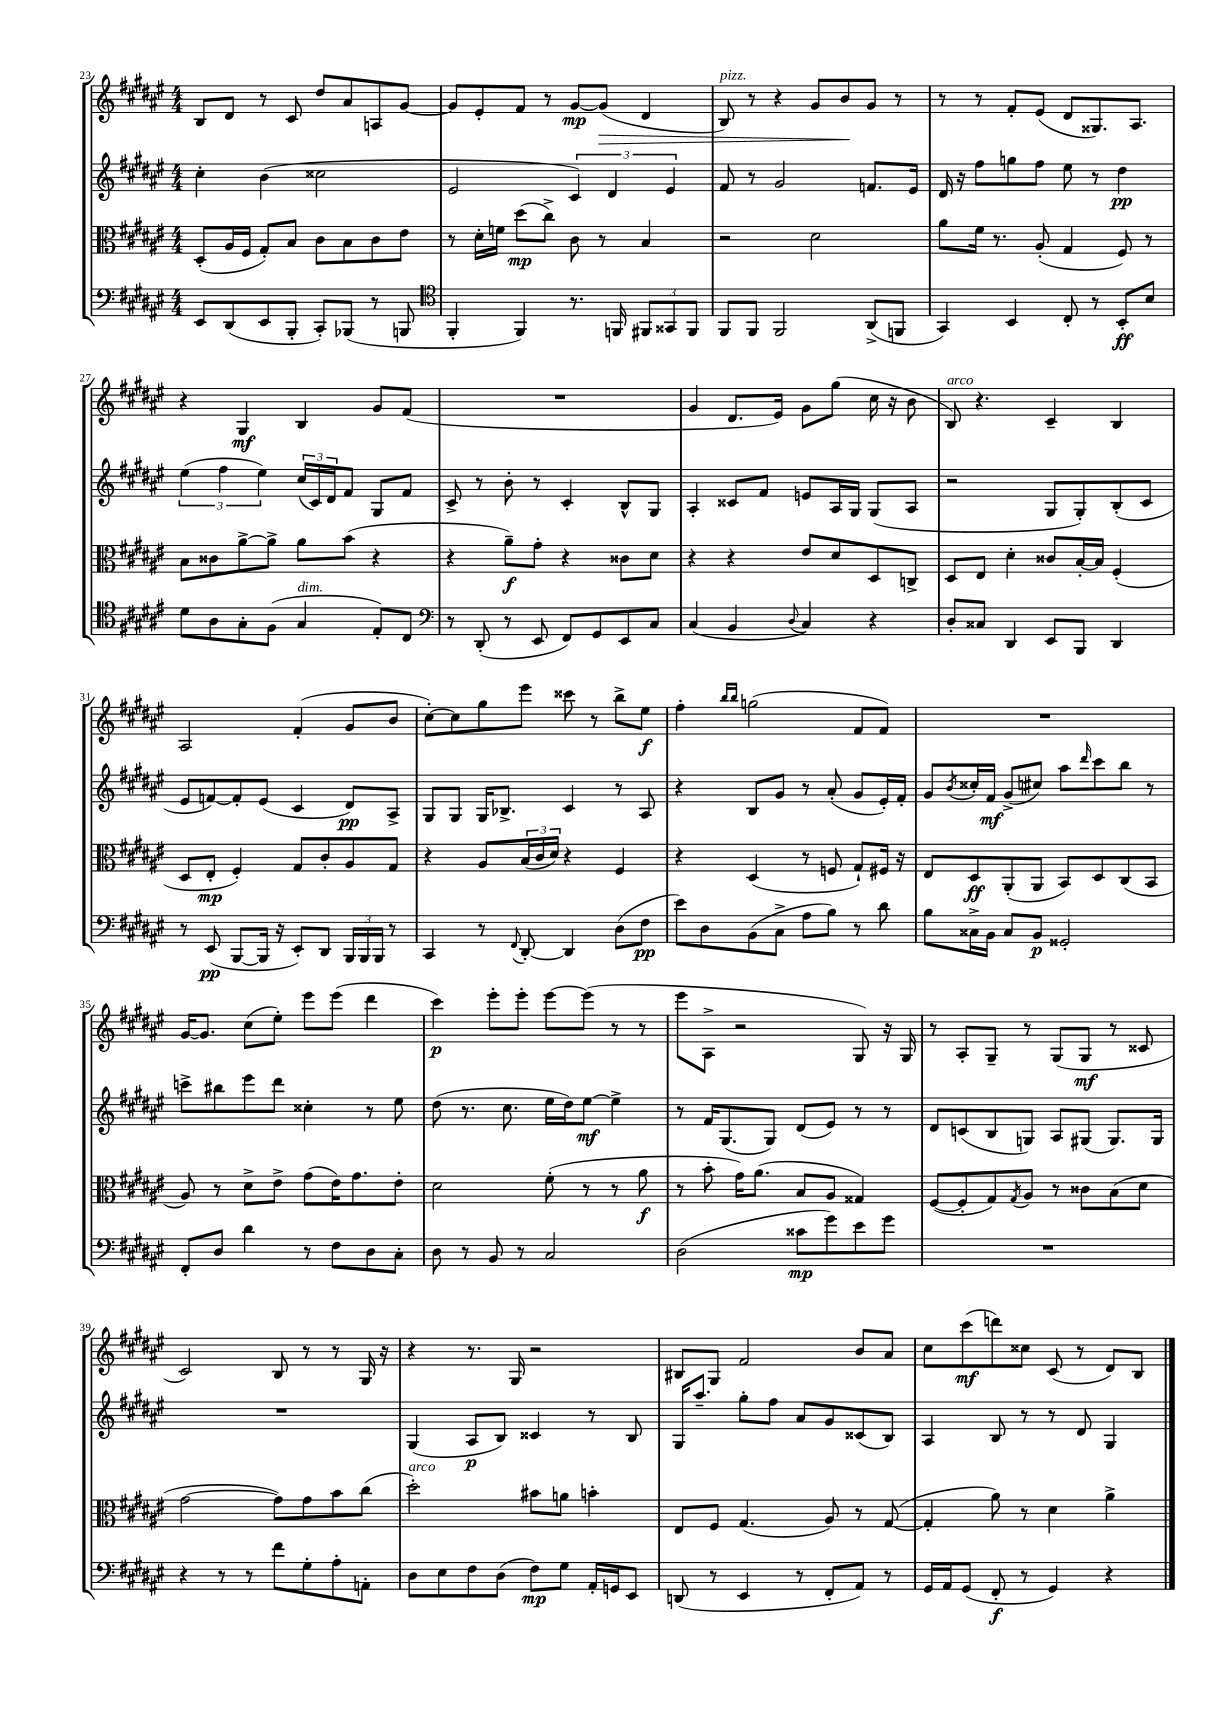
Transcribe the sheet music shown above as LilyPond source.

<<
\new StaffGroup <<
\new Staff = "s0" {
    \clef treble \key fis \major \numericTimeSignature \time 4/4
    b8 dis'8 r8 cis'8 dis''8 ais'8 a8 gis'8~ |
    gis'8 eis'8-. fis'8 r8 gis'8~\mp gis'8\>( dis'4 |
    b8^\markup { \italic "pizz." }) r8 r4 gis'8 b'8\! gis'8 r8 |
    r8 r8 fis'8-. eis'8( dis'8 gisis8.) ais8. |
    r4 gis4\mf b4 gis'8 fis'8( |
    R1 |
    gis'4 dis'8. eis'16) gis'8 gis''8( cis''16 r16 b'8 |
    b8^\markup { \italic "arco" }) r4. cis'4-- b4 |
    ais2 fis'4-.( gis'8 b'8 |
    cis''8~-.) cis''8 gis''8 eis'''8 cisis'''8 r8 b''8-> eis''8\f |
    fis''4-. \grace { b''16 b''16 } g''2( fis'8 fis'8) |
    R1 |
    gis'16~ gis'8. cis''8( eis''8-.) eis'''8 eis'''8( dis'''4 |
    cis'''4\p) eis'''8-. eis'''8-. eis'''8~ eis'''8( r8 r8 |
    eis'''8 ais8-> r2 gis8) r16 gis16 |
    r8 ais8-. gis8-- r8 gis8( gis8\mf r8 cisis'8 |
    cis'2) b8 r8 r8 gis16 r16 |
    r4 r8. gis16 r2 |
    bis8 gis8 fis'2 b'8 ais'8 |
    cis''8 cis'''8\mf( d'''8) cisis''8 cis'8( r8 dis'8) b8 \bar "|." |
}
\new Staff = "s1" {
    \clef treble \key fis \major \numericTimeSignature \time 4/4
    cis''4-. b'4( cisis''2 |
    eis'2 \tuplet 3/2 { cis'4) dis'4 eis'4 } |
    fis'8 r8 gis'2 f'8. eis'16 |
    dis'16 r16 fis''8 g''8 fis''8 eis''8 r8 dis''4\pp |
    \tuplet 3/2 { eis''4( fis''4 eis''4) } \tuplet 3/2 { cis''16( cis'16) dis'16 } fis'8 gis8 fis'8 |
    cis'8-> r8 b'8-. r8 cis'4-. b8-^ gis8 |
    ais4-. cisis'8 fis'8 e'8 ais16 gis16 gis8( ais8 |
    r2 gis8 gis8-.) b8-.( cis'8 |
    eis'8 f'8~) f'8-. eis'8( cis'4 dis'8\pp) ais8-> |
    gis8 gis8 gis16 bes8.-> cis'4 r8 ais8 |
    r4 b8 gis'8 r8 ais'8-.( gis'8 eis'16-.) fis'16-. |
    gis'8 \acciaccatura { b'8 } cisis''16-. fis'16\mf gis'8->( cis''8) ais''8 \grace { dis'''16 } cis'''8 b''8 r8 |
    c'''8-> bis''8 eis'''8 dis'''8 cisis''4-. r8 eis''8 |
    dis''8( r8. cis''8. eis''16 dis''16) eis''8~\mf eis''4-> |
    r8 fis'16 gis8.( gis8) dis'8( eis'8) r8 r8 |
    dis'8 c'8( b8 g8) ais8 gis8( gis8.) gis16 |
    R1 |
    gis4( ais8\p b8) cisis'4 r8 b8 |
    gis16 ais''8.-- gis''8-. fis''8 ais'8 gis'8 cisis'8( b8) |
    ais4 b8 r8 r8 dis'8 gis4 \bar "|." |
}
\new Staff = "s2" {
    \clef alto \key fis \major \numericTimeSignature \time 4/4
    dis8-.( ais16 fis16 gis8-.) b8 cis'8 b8 cis'8 eis'8 |
    r8 dis'16-. f'16 dis''8\mp( cis''8->) cis'8 r8 b4 |
    r2 dis'2 |
    ais'8 fis'16 r8. ais8-.( gis4 fis8) r8 |
    b8 cisis'8 ais'8~-> ais'8-> ais'8 b'8( r4 |
    r4 ais'8--\f) gis'8-. r4 cisis'8 dis'8 |
    r4 r4 eis'8 dis'8 dis8 c8-> |
    dis8 eis8 dis'4-. cisis'8 b16~-. b16 fis4-.( |
    dis8 eis8-.\mp fis4-.) gis8 cis'8-. ais8 gis8 |
    r4 ais8 \tuplet 3/2 { b16( cis'16 dis'16) } r4 fis4 |
    r4 dis4( r8 f8 gis8-!) fis16 r16 |
    eis8 dis8\ff ais,8-.( ais,8 b,8) dis8 cis8( b,8 |
    ais8) r8 dis'8-> eis'8-> gis'8( eis'16) gis'8. eis'8-. |
    dis'2 fis'8-.( r8 r8 ais'8\f |
    r8 b'8-. gis'16) ais'8.( b8 ais8 gisis4) |
    fis8~( fis8-. gis8) \acciaccatura { gis8 } ais8 r8 cisis'8 b8( dis'8 |
    gis'2~ gis'8) gis'8 b'8 cis''8( |
    dis''2-.^\markup { \italic "arco" }) bis'8 a'8 b'4-. |
    eis8 fis8 gis4.( ais8) r8 gis8~( |
    gis4-. ais'8) r8 dis'4 ais'4-> \bar "|." |
}
\new Staff = "s3" {
    \clef bass \key fis \major \numericTimeSignature \time 4/4
    eis,8 dis,8( eis,8 b,,8-. cis,8-.) bes,,8( r8 b,,8 |
    \clef tenor fis,4-. fis,4) r8. f,16 \tuplet 3/2 { fis,8 gisis,8 fis,8 } |
    fis,8 fis,8 fis,2 ais,8->( f,8 |
    gis,4) b,4 cis8-. r8 b,8-.\ff b8 |
    dis'8 ais8 gis8-. fis8( gis4^\markup { \italic "dim." } eis8-.) cis8 |
    \clef bass r8 dis,8-.( r8 eis,8 fis,8) gis,8 eis,8 cis8 |
    cis4( b,4 \appoggiatura { dis8 } cis4) r4 |
    dis8-. cisis8 dis,4 eis,8 b,,8 dis,4 |
    r8 eis,8\pp( b,,8~ b,,16 r16 eis,8-.) dis,8 \tuplet 3/2 { b,,16 b,,16 b,,16 } r8 |
    cis,4 r8 \appoggiatura { fis,8 } dis,8~-. dis,4 dis8( fis8\pp |
    eis'8) dis8 b,8( cis8-> ais8 b8) r8 dis'8 |
    b8 cisis16-> b,16 cisis8 b,8\p gisis,2-. |
    fis,8-. dis8 dis'4 r8 fis8 dis8 cis8-. |
    dis8 r8 b,8 r8 cis2 |
    dis2( cisis'8\mp gis'8) eis'8 gis'8 |
    R1 |
    r4 r8 r8 fis'8 gis8-. ais8-. a,8-. |
    dis8 eis8 fis8 dis8( fis8\mp) gis8 ais,16-. g,16 eis,8 |
    d,8( r8 eis,4 r8 fis,8-. ais,8) r8 |
    gis,16 ais,16 gis,8( fis,8-.\f r8 gis,4) r4 \bar "|." |
}
>>
>>
\layout { \context { \Score currentBarNumber = #23 } }
